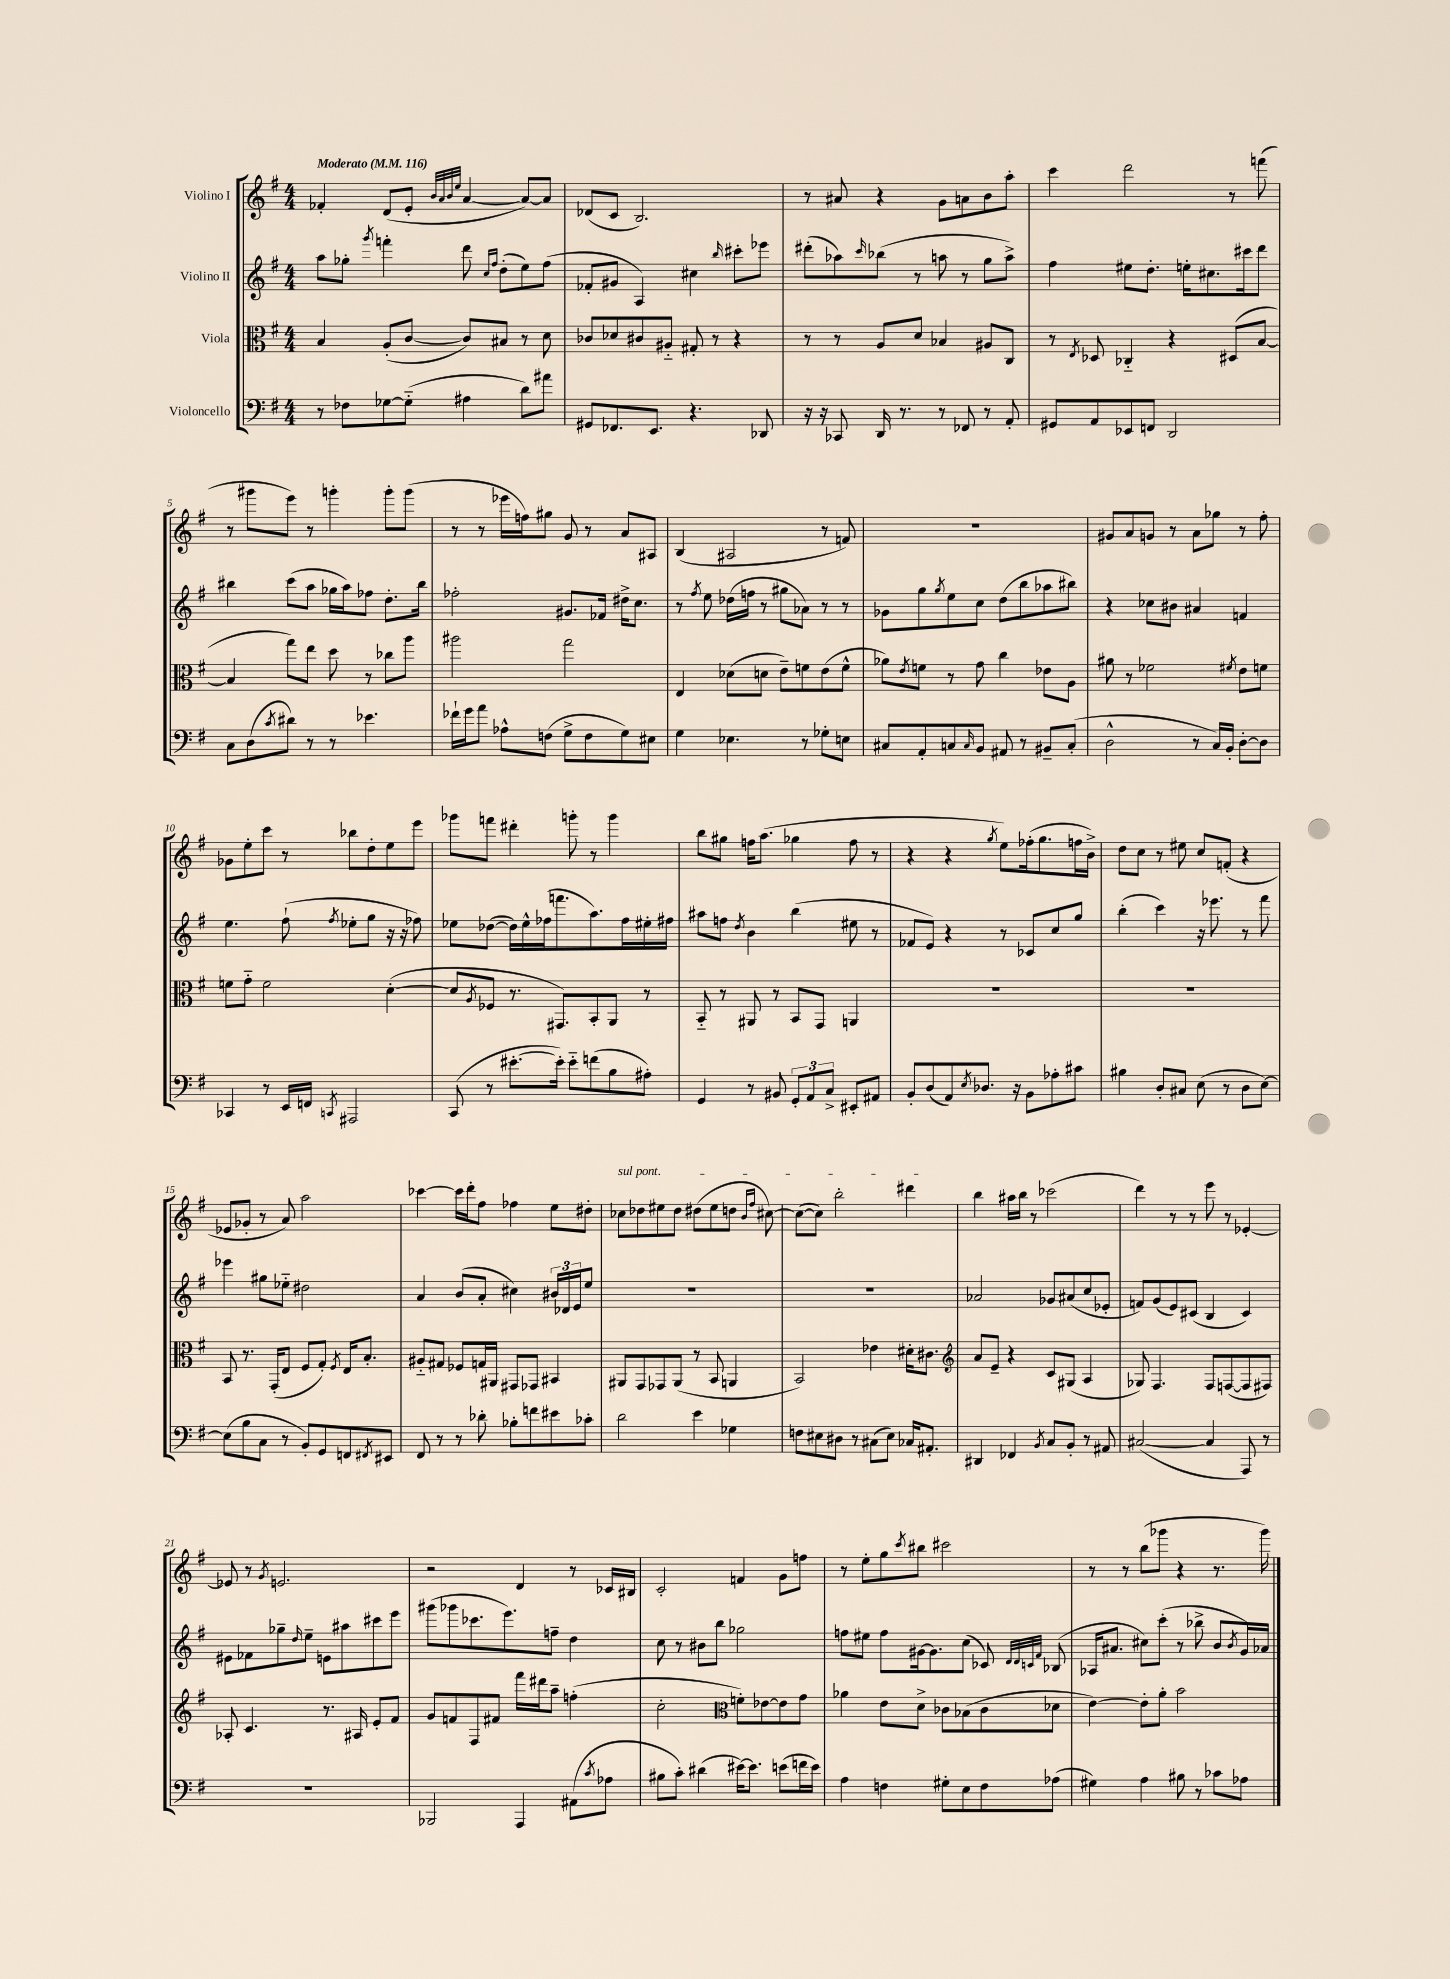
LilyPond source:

<<
\new StaffGroup <<
\new Staff = "s0" \with { instrumentName = "Violino I" } {
    \clef treble \key g \major \numericTimeSignature \time 4/4 \tempo "Moderato" 4 = 116
    fes'4-. d'8( e'8-. \grace { b'32 a'32 b'32 e''32 } a'4~ a'8~) a'8 |
    des'8( c'8 b2.) |
    r8 ais'8 r4 g'8 a'8 b'8 a''8-. |
    c'''4 d'''2 r8 f'''8( |
    r8 gis'''8 e'''8) r8 g'''4-. g'''8-. g'''8( |
    r8 r8 ees'''16 f''16) gis''8 g'8 r8 a'8 ais8 |
    b4( ais2 r8 f'8) |
    R1 |
    gis'8 a'8 g'8 r8 a'8 ges''8 r8 fis''8-. |
    ges'8 e''8-. c'''8 r8 bes''8 d''8-. e''8 e'''8 |
    ges'''8 f'''8 dis'''4-. g'''8-. r8 g'''4 |
    b''8 gis''8 f''16 a''8.( ges''4 f''8 r8 |
    r4 r4 \acciaccatura { g''8 } e''8) fes''16-.( g''8. f''16 b'16->) |
    d''8 c''8 r8 eis''8 c''8 f'8-.( r4 |
    ees'8 ges'8-. r8 a'8) a''2 |
    ces'''4~ ces'''16 d'''16-. fis''8 fes''4 e''8 dis''8-. |
    \once \override TextSpanner.bound-details.left.text = \markup { \italic "sul pont." } ces''8\startTextSpan des''8 eis''8 des''8 dis''8( eis''8 d''8 \grace { b'16 fis''16 } cis''8~) |
    cis''8~( cis''8) b''2-. dis'''4\stopTextSpan |
    b''4 ais''16 b''16 r8 ces'''2( |
    d'''4) r8 r8 e'''8 r8 ees'4~-. |
    ees'8 r8 \acciaccatura { g'8 } e'2. |
    r2 d'4 r8 ces'16 bis16 |
    c'2-. f'4 g'8 f''8 |
    r8 e''8-. g''8 \acciaccatura { c'''8 } bis''8 cis'''2 |
    r8 r8 b''8( ges'''8 r4 r8. ges'''16) \bar "|." |
}
\new Staff = "s1" \with { instrumentName = "Violino II" } {
    \clef treble \key g \major \numericTimeSignature \time 4/4
    a''8 ges''8-. \acciaccatura { g'''8 } f'''4-. d'''8 \grace { c''16 fis''16 } d''8-.( e''8) fis''8( |
    fes'8-. gis'8 a4) cis''4 \grace { b''16 } cis'''8-. ees'''8 |
    dis'''8-.( aes''8) \grace { c'''16 } bes''8( r8 a''8 r8 g''8 a''8->) |
    fis''4 eis''8 d''8.-. e''16-. cis''8. cis'''16 d'''8 |
    bis''4 c'''8( a''8 ges''16 a''16) fes''8 d''8.-. bis''16 |
    fes''2-. gis'8. fes'16 dis''16-> c''8. |
    r8 \acciaccatura { fis''8 } e''8 des''16( f''16 r8 gis''8 aes'8) r8 r8 |
    ges'8 g''8 \acciaccatura { g''8 } e''8 c''8 d''8( b''8 aes''8 bis''8) |
    r4 ces''8 bis'8 ais'4 f'4 |
    e''4. fis''8-!( \acciaccatura { fis''8 } ees''8-. g''8 r16 r16 fes''8) |
    ees''8 des''8~( des''16) ees''16-^ fes''16( f'''8. a''8.) fes''16 eis''16-. fis''16 |
    ais''8 f''8 \acciaccatura { d''8 } b'4 b''4( eis''8 r8 |
    fes'8 e'8) r4 r8 ces'8 c''8 g''8 |
    b''4-.( c'''4) r16 ees'''8. r8 fis'''8 |
    ees'''4 gis''8 ees''8-_ dis''2 |
    a'4 b'8( a'8-. cis''4) \tuplet 3/2 { bis'16 des'16 e'16 } e''8 |
    R1 |
    R1 |
    aes'2 ges'8 ais'8( c''8 ees'8-. |
    f'8) g'8( e'8) cis'8( b4 cis'4) |
    eis'8 fes'8 ges''8-- \grace { d''16 } e''8-- e'8 ais''8 cis'''8 e'''8 |
    gis'''8( ges'''8 ces'''8. e'''8.) f''8-- d''4 |
    c''8 r8 bis'8 b''8 ges''2 |
    f''8 eis''8 f''8 gis'16~ gis'8. c''8( ces'8) \grace { d'32 d'32 c'32 fis'32 } bes8( |
    aes16 ais'8. cis''8) c'''8-.( r8 bes''8-> b'8 \acciaccatura { b'8 } g'16) aes'16 \bar "|." |
}
\new Staff = "s2" \with { instrumentName = "Viola" } {
    \clef alto \key g \major \numericTimeSignature \time 4/4
    b4 a8-.( c'8~ c'8) bis8 r8 d'8 |
    ces'8 des'8 cis'8 ais8-_ gis8-. r8 r4 |
    r8 r8 a8 d'8 bes4 ais8 c8 |
    r8 \acciaccatura { e8 } des8 ces4-_ r4 dis8( b8~ |
    b4 g''8) e''8 d''8 r8 ces''8 a''8 |
    ais''2 g''2 |
    e4 des'8( d'8 e'8--) f'8 e'8( f'8-^ |
    aes'8) \acciaccatura { e'8 } f'8 r8 g'8 c''4 ees'8 a8 |
    ais'8 r8 fes'2 \acciaccatura { fis'8 } e'8 f'8 |
    f'8 g'8-_ f'2 d'4~-.( |
    d'8 \acciaccatura { a8 } fes8 r8. gis,8.) b,8-. a,8 r8 |
    b,8-_ r8 ais,8 r8 b,8 g,8 a,4 |
    R1 |
    R1 |
    b,8 r8. g,16-.( e8 fis8 g8-.) \acciaccatura { fis8 } e16 b8.-. |
    ais8-_ gis8 fes8 g16 ais,16 gis,8 ges,8 bis,4 |
    ais,8 g,8 ges,8 ais,8( r8 b,8 a,4 |
    b,2) ees'4 dis'16-. cis'8. |
    \clef treble a'8 e'8-- r4 c'8 gis8( a4 |
    ges8) fis4. fis8 f8~( f8 fis8) |
    aes8-. c'4. r8. ais16 e'8-. fis'8 |
    g'8 f'8 fis8 fis'8 fis'''16 dis'''16 a''8-- f''4-.( |
    c''2-. \clef alto f'8-.) ees'8~ ees'8 g'8 |
    aes'4 e'8 d'8-> ces'8 bes8( ces'8 des'8 |
    e'4~) e'8-. a'8-. b'2 \bar "|." |
}
\new Staff = "s3" \with { instrumentName = "Violoncello" } {
    \clef bass \key g \major \numericTimeSignature \time 4/4
    r8 fes8 ges8~ ges8-_( ais4 d'8) ais'8 |
    gis,8 fes,8. e,8. r4. des,8 |
    r16 r16 ces,8 d,16 r8. r8 fes,8 r8 a,8-. |
    gis,8 a,8 ees,8 f,8 d,2 |
    c8 d8( \acciaccatura { c'8 } dis'8) r8 r8 ees'4. |
    fes'16-! g'16 a'8 aes8-^ f8( g8-> f8 g8) eis8 |
    g4 ees4. r8 ges8-. e8 |
    cis8 a,8-. c8 \grace { c16 } b,8 ais,8 r8 bis,8-- c8-.( |
    d2-^ r8 c16) b,16-. d8~-. d8 |
    ces,4 r8 e,16 f,16 \acciaccatura { c,8 } ais,,2 |
    c,8( r8 eis'8.~-. eis'16-.) eis'8-_ f'8( b8 ais8-.) |
    g,4 r8 bis,8 \tuplet 3/2 { g,8-. a,8 c8-> } eis,8-. ais,8 |
    b,8-. d8( a,8) \acciaccatura { e8 } des8. r16 b,8 aes8-. cis'8 |
    bis4 d8-. cis8 e8( r8 d8 e8~) |
    e8( b8 c8 r8 b,8-.) g,8 f,8 \acciaccatura { fis,8 } eis,8 |
    fis,8 r8 r8 des'8-. bes8-. f'8 eis'8 ces'8-. |
    d'2 e'4 ges4 |
    f8 eis8 dis8 r8 cis8( eis8) ces16 ais,8.-. |
    dis,4 fes,4 \acciaccatura { b,8 } c8 b,8-. r8 ais,8 |
    cis2~( cis4 a,,8) r8 |
    R1 |
    bes,,2 a,,4 ais,8( \acciaccatura { c'8 } aes8 |
    bis8 c'8-.) dis'4( eis'16~) eis'8. e'8( f'16 e'16) |
    a4 f4 gis8-. e8 f8 aes8( |
    gis4) a4 bis8 r8 ces'8 aes8 \bar "|." |
}
>>
>>
